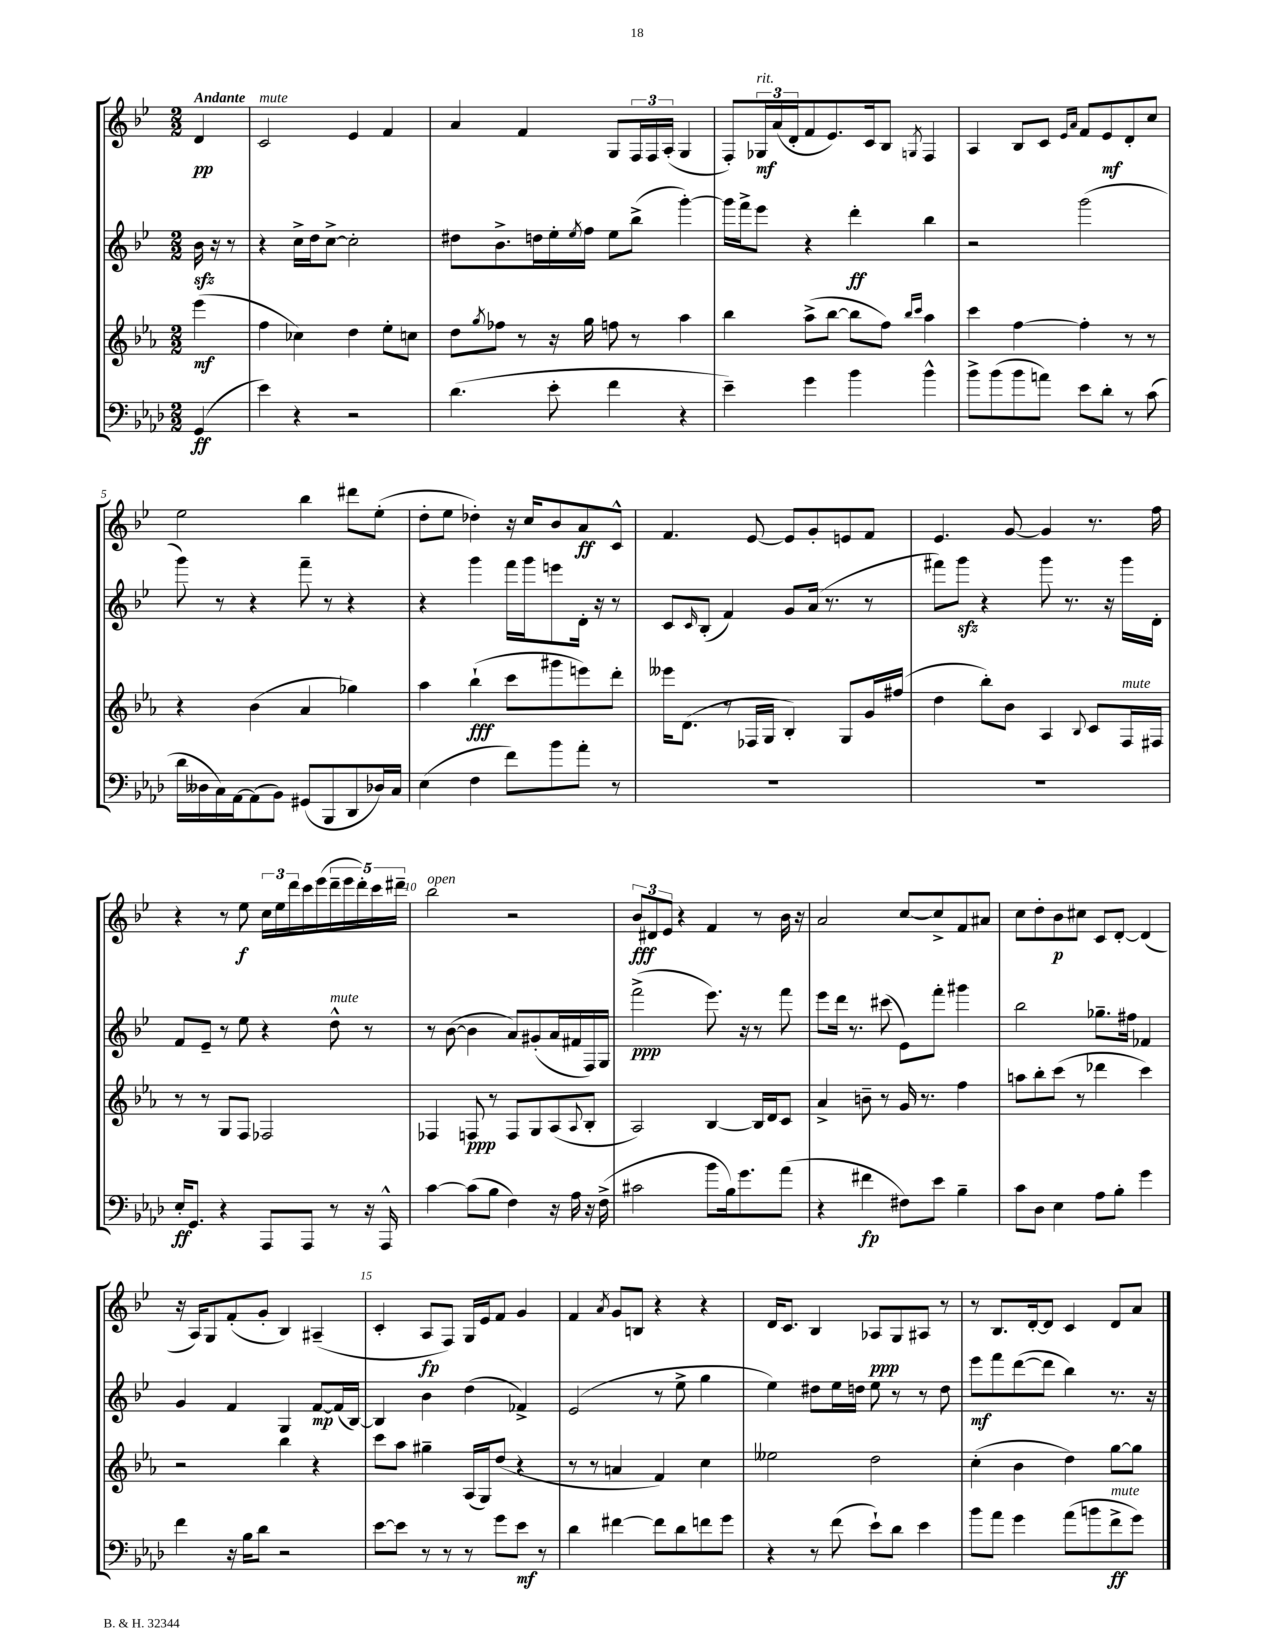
<<
\new StaffGroup <<
\new Staff = "s0" {
    \clef treble \key bes \major \numericTimeSignature \time 2/2 \partial 4 \tempo "Andante"
    d'4\pp |
    c'2^\markup { \italic "mute" } ees'4 f'4 |
    a'4 f'4 g8 \tuplet 3/2 { f16 f16 a16-.( } g4 |
    f8-.) \tuplet 3/2 { ges16\mf^\markup { \italic "rit." } a'16( d'16-. } f'8 ees'8.) c'16 bes8 \acciaccatura { g8 } f4 |
    a4 bes8 c'8 \grace { ees'16 a'16 } f'8 ees'8\mf d'8-. c''8 |
    ees''2 bes''4 dis'''8 ees''8-.( |
    d''8-. ees''8 des''4-.) r16 c''16 bes'8 a'8\ff c'8-^ |
    f'4. ees'8~ ees'8 g'8-. e'8 f'8 |
    ees'4. g'8~ g'4 r8. f''16 |
    r4 r8 ees''8\f \tuplet 3/2 { c''16 ees''16 d'''16 } c'''16 ees'''16( \tuplet 5/4 { d'''16-- ees'''16 d'''16-.) c'''16 dis'''16-- } |
    bes''2^\markup { \italic "open" } r2 |
    \tuplet 3/2 { bes'8\fff dis'8 ees'8 } r4 f'4 r8 bes'16 r16 |
    a'2 c''8~ c''8-> f'8 ais'8 |
    c''8 d''8-. bes'8\p cis''8 c'8 d'8~-. d'4( |
    r16 a16) g8 f'8-.( g'8-. bes4) ais4--( |
    c'4-. a8\fp f8) g16 ees'16 f'8 g'4 |
    f'4 \acciaccatura { a'8 } g'8 b8 r4 r4 |
    d'16 c'8. bes4 aes8\ppp g8 ais8 r8 |
    r8 bes8. d'16~-. d'8 c'4 d'8 a'8 \bar "|." |
}
\new Staff = "s1" {
    \clef treble \key bes \major \numericTimeSignature \time 2/2 \partial 4
    bes'16\sfz r16 r8 |
    r4 c''16-> d''16 c''8~-> c''2-. |
    dis''8 bes'8.-> d''16 ees''16-. \acciaccatura { ees''8 } f''16 ees''8 bes''8->( g'''4~-.) |
    g'''16 f'''16-> ees'''8 r4 d'''4-.\ff bes''4 |
    r2 g'''2( |
    g'''8) r8 r4 f'''8-- r8 r4 |
    r4 g'''4 f'''16 g'''16 e'''8 d'16-. r16 r8 |
    c'8 \grace { c'16 } bes8-.( f'4) g'8 a'16( r8. r8 |
    fis'''8) g'''8\sfz r4 g'''8 r8. r16 g'''16 d'16-. |
    f'8 ees'8-- r8 ees''8 r4 d''8-^^\markup { \italic "mute" } r8 |
    r8 bes'8~( bes'4 a'8) gis'8-.( a'16 fis'16 f16) g16 |
    f'''2->\ppp( ees'''8.) r16 r8 f'''8 |
    ees'''8 d'''16 r8. cis'''8( ees'8) f'''8-. gis'''4 |
    bes''2 ges''8.-- fis''16 fes'4 |
    g'4 f'4 g4 f'8~\mp f'16( bes16~) |
    bes4 bes'4 d''4( fes'4->) |
    ees'2( r8 ees''8-> g''4 |
    ees''4) dis''8 ees''16 d''16 ees''8 r8 r8 d''8 |
    ees'''8\mf f'''8 d'''8~( d'''8 bes''4) r8. r16 \bar "|." |
}
\new Staff = "s2" {
    \clef treble \key ees \major \numericTimeSignature \time 2/2 \partial 4
    ees'''4\mf( |
    f''4 ces''4) d''4 ees''8-. c''8 |
    d''8 \acciaccatura { g''8 } fes''8 r8 r16 g''16 f''8 r8 aes''4 |
    bes''4 aes''8->( bes''8~ bes''8 f''8) \grace { bes''16 c'''16 } aes''4 |
    c'''4 f''4~ f''4-. r8 r8 |
    r4 bes'4( aes'4 ges''4) |
    aes''4 bes''4-!\fff( c'''8 gis'''8 e'''8) d'''8-. |
    eeses'''16 d'8.( r8 fes16 g16 bes4-.) g8 g'16 fis''16( |
    d''4 bes''8-.) bes'8 aes4 \appoggiatura { bes8 } c'8 f16^\markup { \italic "mute" } fis16 |
    r8 r8 g8 f8 fes2 |
    fes4 f8\ppp r8 f8 g8 aes8( \appoggiatura { aes8 } bes8-. |
    aes2) bes4~ bes16 d'16 c'8 |
    aes'4-> b'8-- r8 g'16 r8. f''4 |
    a''8 bes''8-. c'''8( r8 des'''4 c'''4) |
    r2 bes''4 r4 |
    c'''8 aes''8 gis''4-- aes16( g16) d''8( r4 |
    r8 r8 a'4 f'4) c''4 |
    eeses''2 d''2 |
    c''4-.( bes'4 d''4) g''8~ g''8 \bar "|." |
}
\new Staff = "s3" {
    \clef bass \key aes \major \numericTimeSignature \time 2/2 \partial 4
    g,4\ff( |
    ees'4) r4 r2 |
    des'4.( ees'8-. f'4 r4 |
    ees'4--) g'4 bes'4 bes'4-^ |
    bes'8-> bes'8( bes'8 a'8) ees'8 des'8-. r8 c'8( |
    des'16 deses16 c16) aes,16~ aes,8( bes,8) gis,8( bes,,8 des,8 des16) c16 |
    ees4( f4 f'8) bes'8 aes'8-. r8 |
    R1 |
    R1 |
    ees16-.\ff g,8. r4 aes,,8 aes,,8 r8 r16 aes,,16-^ |
    c'4~ c'8( bes8 f4) r16 aes16 r16 f16->( |
    cis'2 bes'8 bes16) g'8. aes'8( |
    r4 fis'4\fp fis8) ees'8 bes4-- |
    c'8 des8 ees4 aes8 bes8-. g'4 |
    f'4 r16 bes16 des'8 r2 |
    ees'8~ ees'8 r8 r8 r8 g'8 ees'8\mf r8 |
    des'4 fis'4~ fis'8 des'8 f'8 g'8 |
    r4 r8 f'8( ees'8-!) des'8 ees'4 |
    bes'8 aes'8 g'4 aes'8( b'8 f'8->\ff^\markup { \italic "mute" } g'8) \bar "|." |
}
>>
>>
\layout { \context { \Score \override BarNumber.break-visibility = ##(#f #t #t) barNumberVisibility = #(every-nth-bar-number-visible 5) } }
